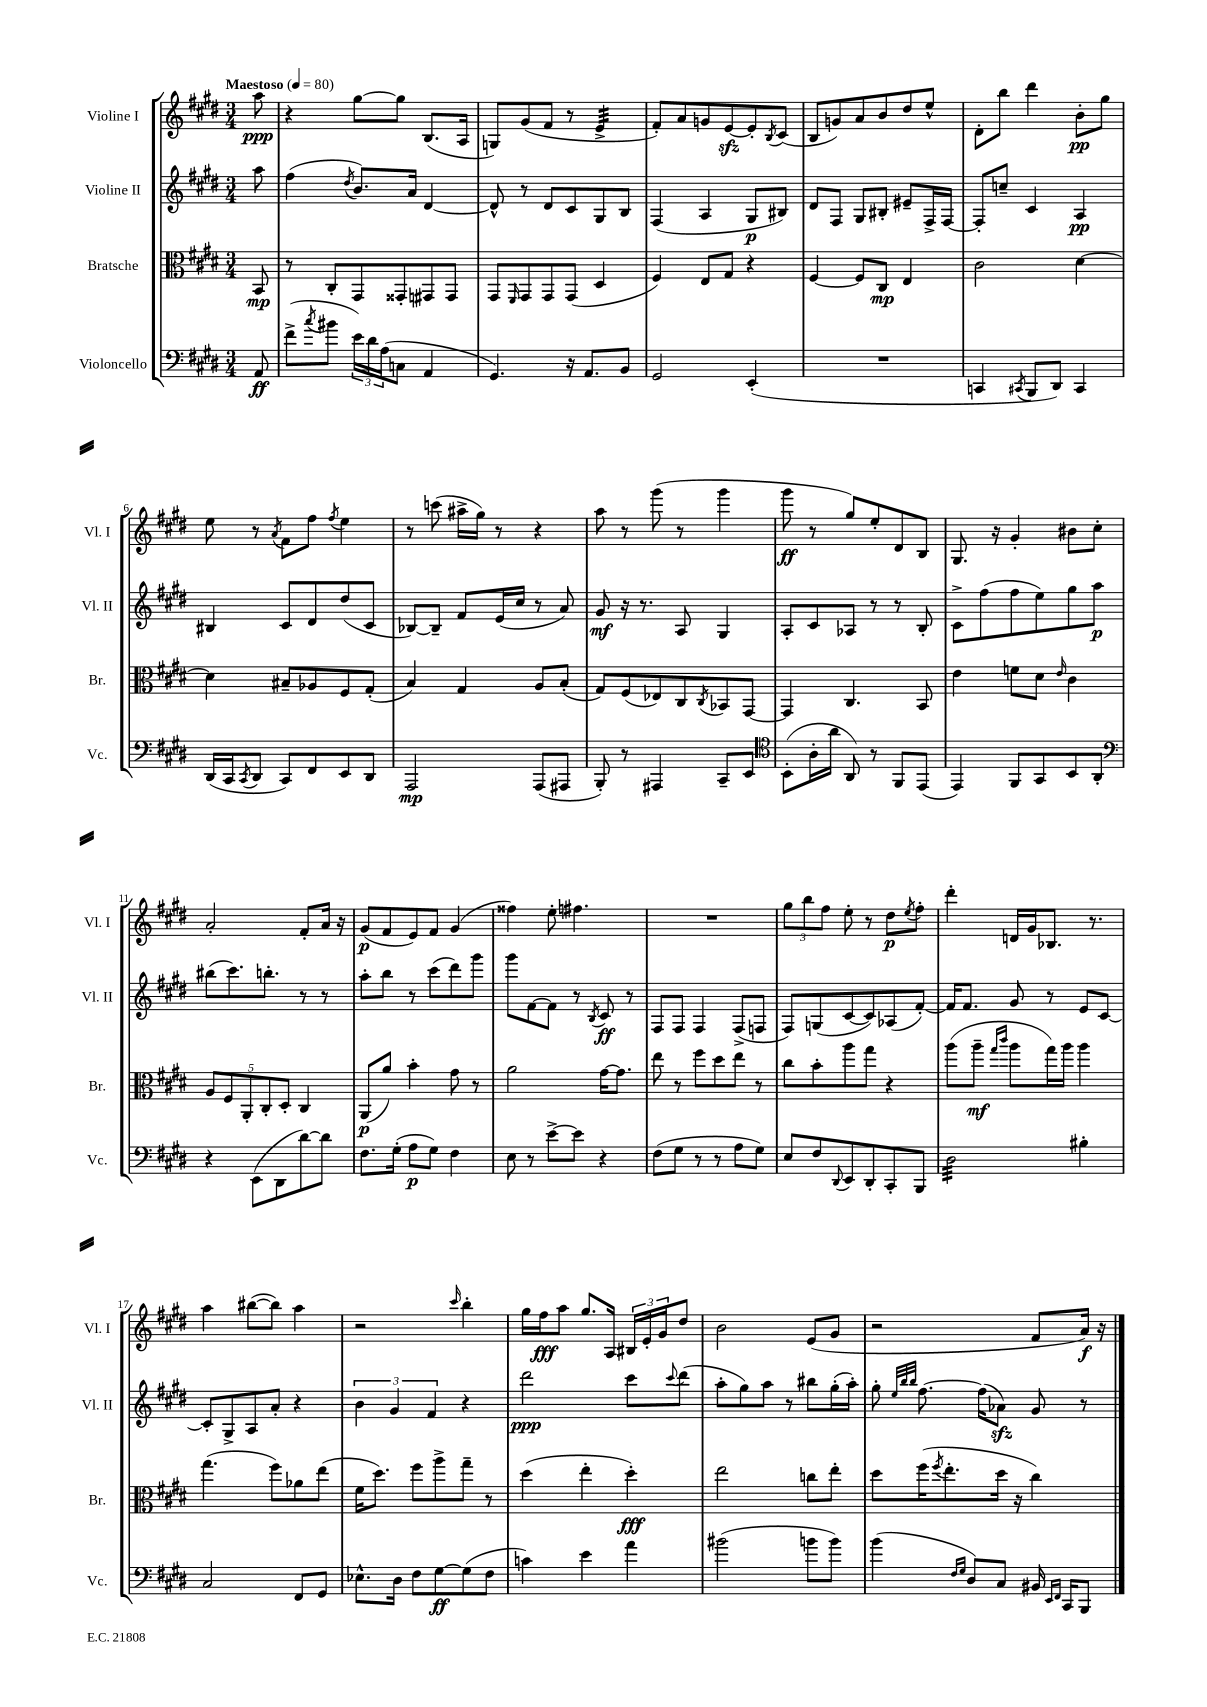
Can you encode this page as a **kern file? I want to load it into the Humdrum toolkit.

**kern	**kern	**kern	**kern
*staff4	*staff3	*staff2	*staff1
*clefF4	*clefC3	*clefG2	*clefG2
*k[f#c#g#d#]	*k[f#c#g#d#]	*k[f#c#g#d#]	*k[f#c#g#d#]
*M3/4	*M3/4	*M3/4	*M3/4
*MM80	*MM80	*MM80	*MM80
8AA	8BB	8aa	8aa
=	=	=	=
(8f#^	8r	(4ff#	4r
8qcc#	.	.	.
8b#	8C#'	.	.
.	.	8qdd#	.
24e)	8GG#	8.b)	[8gg#
24d#	.	.	.
(24A	.	.	.
8C	8GG##'	.	8gg#]
.	.	16a	.
4AA	8GG#	[4d#	(8.B
.	8GG#	.	.
.	.	.	16A
=	=	=	=
4.GG#)	8GG#	8d#^^]	8G)
.	16qqFF#	.	.
.	8GG#	8r	(8g#
.	8GG#	8d#	8f#
16r	(8GG#	8c#	8r
8.AA	.	.	.
.	4D#	8G#	4e^
8BB	.	8B	.
=	=	=	=
2GG#	4F#)	(4F#	8f#')
.	.	.	8a
.	8E	4A	8g
.	8G#	.	[8e
(4EE'	4r	8G#	8e']
.	.	.	8qB
.	.	8B#)	(8c#
=	=	=	=
2.r	[4F#	8d#	8B
.	.	8F#	8g)
.	8F#]	8G#	8a
.	8C#	8B#'	8b
.	4E	8e#~	8dd#
.	.	16F#^	8ee^^
.	.	[16F#	.
=	=	=	=
4CC	2c#	8F#']	8d#'
.	.	8cc~	8bb
8qCC#	.	.	.
8BBB	.	4c#	4ddd#
8DD#)	.	.	.
4CC#	[4d#	4A	8b'
.	.	.	8gg#
=	=	=	=
(16DD#	4d#]	4B#	8ee
16CC#	.	.	.
8qCC#	.	.	.
8DD#	.	.	8r
.	.	.	8qa
8CC#)	8B#~	8c#	8f#
8FF#	8A-	8d#	8ff#
.	.	.	8qff#
8EE	8F#	(8dd#	4ee
8DD#	(8G#'	8c#	.
=	=	=	=
2AAA	4B)	[8B-)	8r
.	.	8B-~]	(8ccc
.	4G#	8f#	16aa#^
.	.	.	16gg#)
.	.	(16e	8r
.	.	16cc#	.
(8AAA	8A	8r	4r
8AAA#	(8B'	8a)	.
=	=	=	=
8BBB')	8G#)	8g#	8aa
8r	(8F#	16r	8r
.	.	8.r	.
4AAA#	8E-)	.	(8ggg#
.	8C#	8A	8r
.	8qC#	.	.
8CC#~	8BB-	4G#	4ggg#
8EE	[8GG#	.	.
=	=	=	=
*clefC4	*	*	*
(8BB'	4GG#]	8A'	8ggg#
16A'	.	8c#	8r
16a	.	.	.
8AA)	4.C#	8A-	8gg#)
8r	.	8r	8ee'
8FF#	.	8r	8d#
(8EE	8BB	8B'	8B
=	=	=	=
4EE)	4e	8c#^	8.G#
.	.	(8ff#	.
.	.	.	16r
8FF#	8f	8ff#	4g#'
8GG#	8d#	8ee)	.
.	16qqe	.	.
8BB	4c#	8gg#	8b#
8AA'	.	8aa	8cc#'
=	=	=	=
*clefF4	*	*	*
4r	10A	(8bb#	2a'
.	10F#	.	.
.	.	8.ccc#)	.
.	10AA'	.	.
(8EE	.	.	.
.	10C#'	.	.
.	.	8.bb'	.
8DD#	.	.	.
.	10D#'	.	.
[8d#)	4C#	8r	8f#'
8d#]	.	8r	16a
.	.	.	16r
=	=	=	=
8.F#	(8AA	8aa'	(8g#
.	8a)	8bb	8f#
(16G#'	.	.	.
8A	4b'	8r	8e)
8G#)	.	(8ccc#	8f#
4F#	8g#	8ddd#)	(4g#
.	8r	8ggg#	.
=	=	=	=
8E	2a	8ggg#	4ff##)
8r	.	[8f#	.
[8e^	.	8f#]	8ee'
8e]	.	8r	4.ff#
.	.	8qB	.
4r	[16g#	8c#	.
.	8.g#]	.	.
.	.	8r	.
=	=	=	=
(8F#	8ee	8F#	2.r
8G#	8r	8F#	.
8r	8ff#	4F#	.
8r	8dd#	.	.
8A	8ee	(8F#^	.
8G#)	8r	8F	.
=	=	=	=
8E	8cc#	8F#)	12gg#
.	.	.	12bb
8F#	8b'	(8G	.
.	.	.	12ff#
8qqDD#	.	.	.
8EE	8aa	[8c#	8ee'
8DD#'	8gg#	8c#])	8r
8CC#'	4r	(8A-	8dd#
.	.	.	8qee
8BBB	.	[8f#')	8ff#'
=	=	=	=
2D#	(8aa	16f#]	4ddd#'
.	.	8.f#	.
.	8aa~	.	.
.	16qqgg#	.	.
.	16qqccc#	.	.
.	8aa	8g#	16d
.	.	.	16g#
.	16gg#)	8r	8.B-
.	16aa	.	.
4B#'	4aa	8e	.
.	.	.	8.r
.	.	[8c#	.
=	=	=	=
2C#	(4.gg#	8c#']	4aa
.	.	8G#^	.
.	.	8A	([8bb#
.	8ff#)	8a'	8bb#])
8FF#	8a-	4r	4aa
8GG#	(8ee	.	.
=	=	=	=
8.E-^^	16f#	6b	2r
.	8.dd#)	.	.
.	.	6g#	.
16D#	.	.	.
8F#	8ff#	.	.
.	.	6f#	.
[8G#	8aa^	.	.
.	.	.	16qqccc#
(8G#]	8gg#~	4r	4bb'
8F#	8r	.	.
=	=	=	=
4c)	(4dd#	2ddd#	16gg#
.	.	.	16ff#
.	.	.	8aa
4e	4ee'	.	8.gg#
.	.	.	16A
4a	4dd#')	8ccc#	24B#
.	.	.	24e'
.	.	.	24g#
.	.	8qqccc#	.
.	.	(8ddd#	8dd#
=	=	=	=
(2b#	2ee	8aa'	2b
.	.	8gg#)	.
.	.	8aa	.
.	.	8r	.
8b	8cc	8bb#	(8e
8b)	8ee'	(16gg#'	8g#
.	.	16aa')	.
=	=	=	=
(4b	8dd#	8gg#'	2r
.	.	32qqee	.
.	.	32qqbb	.
.	.	32qqbb	.
.	(16ff#	[8.ff#	.
.	8qff#	.	.
.	8.ee'	.	.
16qqF#	.	.	.
16qqG#	.	.	.
8D#)	.	.	.
.	.	(16ff#]	.
8C#	16dd#	8a-)	.
.	16r	.	.
16BB#	4cc#)	8g#	8f#
16qqEE	.	.	.
16qqFF#	.	.	.
16CC#	.	.	.
8BBB	.	8r	16a)
.	.	.	16r
==	==	==	==
*-	*-	*-	*-
